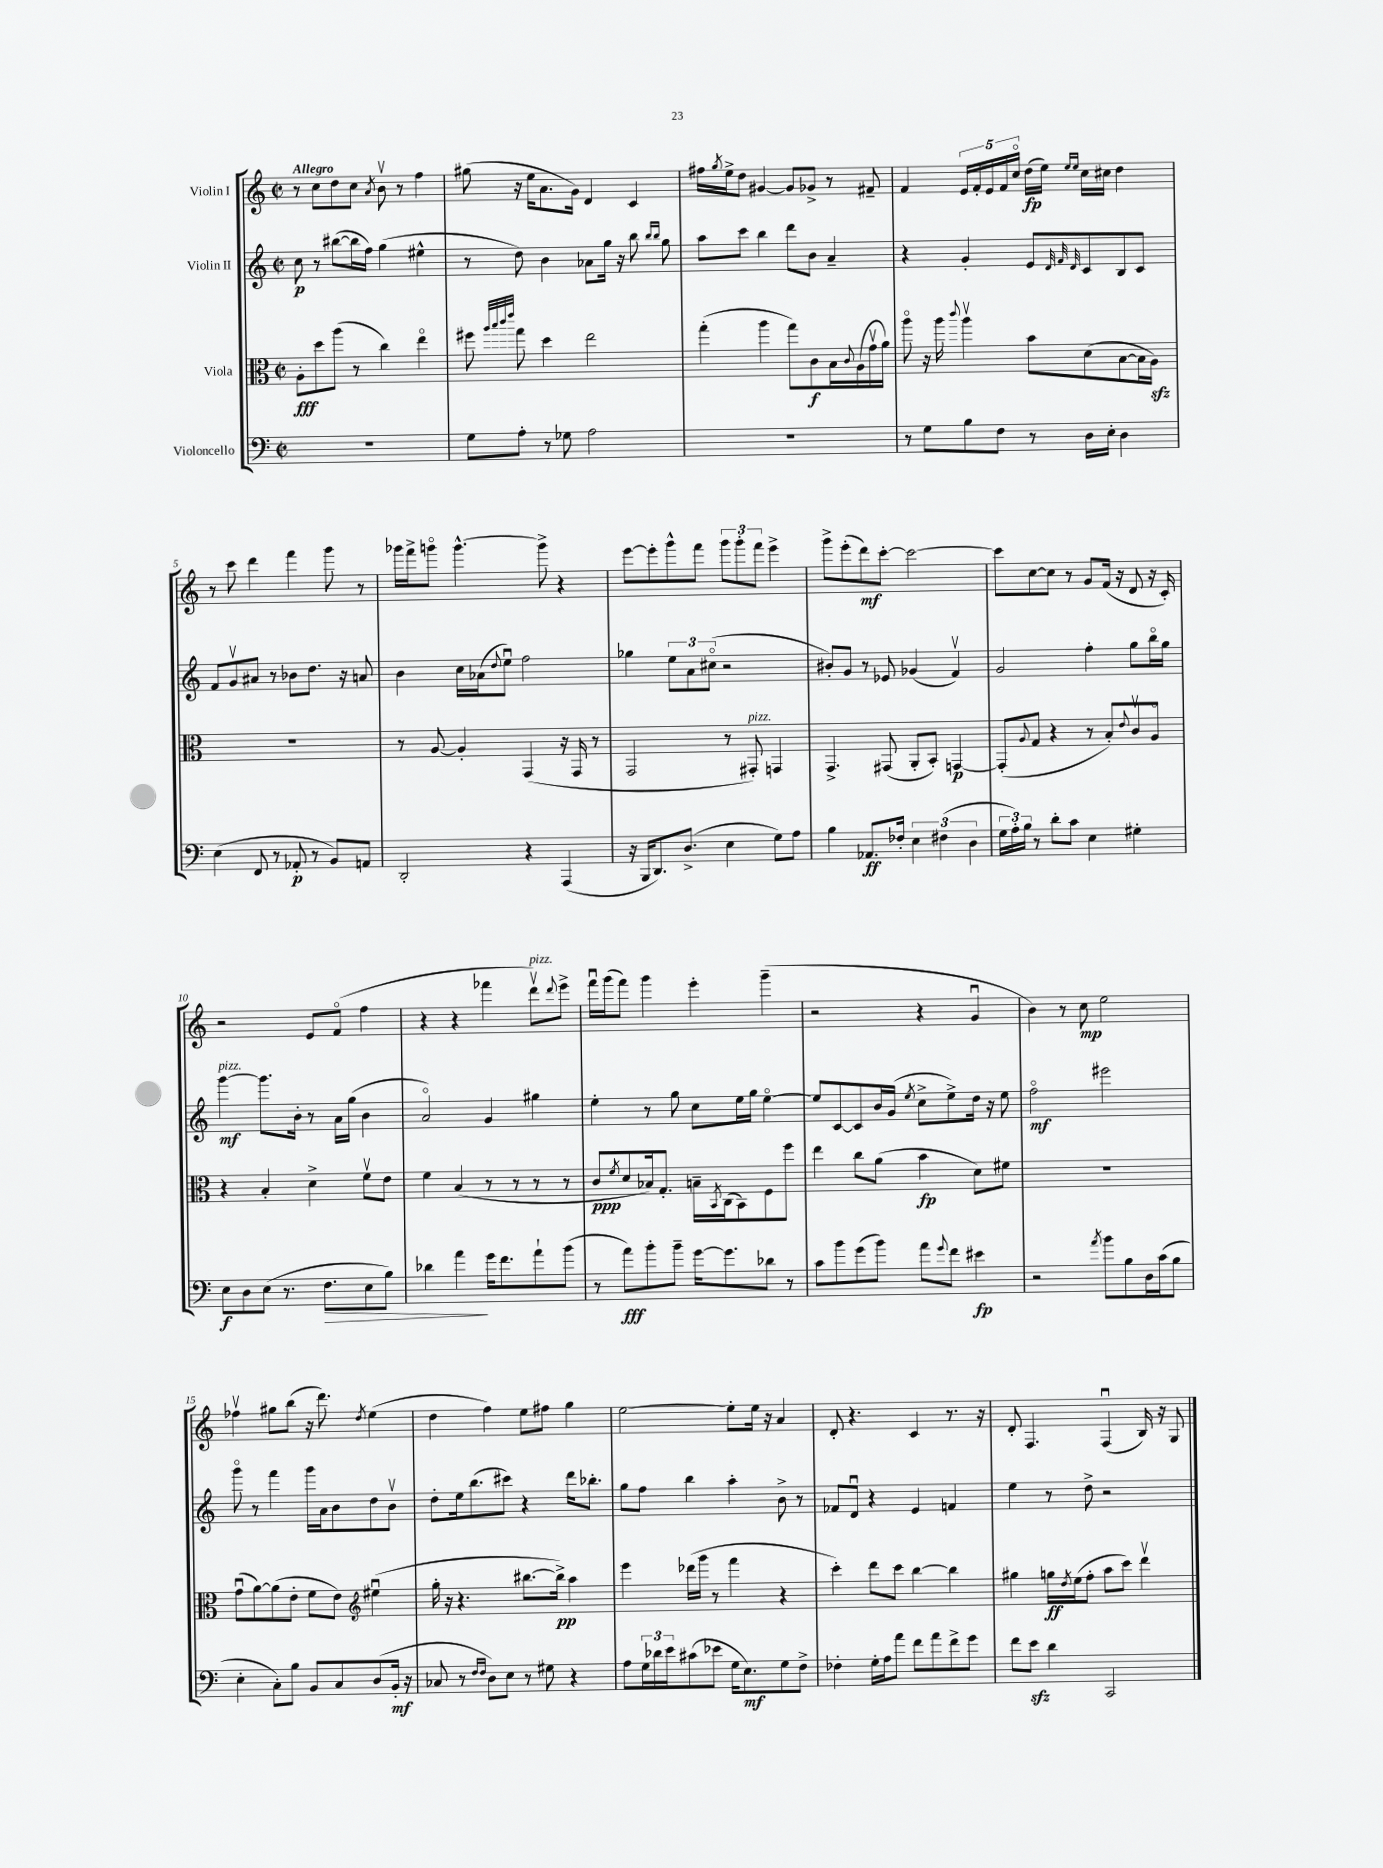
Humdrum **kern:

**kern	**dynam	**kern	**dynam	**kern	**dynam	**kern	**dynam
*part4	*part4	*part3	*part3	*part2	*part2	*part1	*part1
*staff4	*staff4	*staff3	*staff3	*staff2	*staff2	*staff1	*staff1
*I"Violoncello	*	*I"Viola	*	*I"Violin II	*	*I"Violin I	*
*clefF4	*	*clefC3	*	*clefG2	*	*clefG2	*
*k[]	*	*k[]	*	*k[]	*	*k[]	*
*M2/2	*	*M2/2	*	*M2/2	*	*M2/2	*
*met(c|)	*	*met(c|)	*	*met(c|)	*	*met(c|)	*
=1	=1	=1	=1	=1	=1	=1	=1
!	!	!	!	!	!	!LO:TX:a:B:t=Allegro	!
1r	.	8A'\L	fff	8cc\	p	8r	.
.	.	8dd\	.	8r	.	8cc\L	.
.	.	(8aa\J	.	([8bb#X\L	.	8dd\	.
.	.	8r	.	16bb#\L]	.	8cc\J	.
.	.	.	.	16ff\JJ)	.	.	.
.	.	.	.	.	.	8qa/	.
.	.	4cc\)	.	(4gg\	.	8bv\	.
.	.	.	.	.	.	8r	.
.	.	4ee\	.	4ee#X^^\	.	4ff\	.
=2	=2	=2	=2	=2	=2	=2	=2
8G\L	.	8ff#X\	.	8r	.	(8gg#X\	.
.	.	32qqaa/LLL	.	.	.	.	.
.	.	32qqbb/	.	.	.	.	.
.	.	32qqccc/	.	.	.	.	.
.	.	32qqeee/JJJ	.	.	.	.	.
8A'\J	.	8gg\	.	8dd\)	.	16r	.
.	.	.	.	.	.	16ee\KL	.
8r	.	4dd\	.	4b\	.	8.a\	.
8G-X\	.	.	.	.	.	.	.
.	.	.	.	.	.	16g\Jk)	.
2A\	.	2ee\	.	8a-X\L	.	4d/	.
.	.	.	.	16gg\Jk	.	.	.
.	.	.	.	16r	.	.	.
.	.	.	.	8bb\	.	4c/	.
.	.	.	.	16qqbb/LL	.	.	.
.	.	.	.	16qqbb/JJ	.	.	.
.	.	.	.	8gg\	.	.	.
=3	=3	=3	=3	=3	=3	=3	=3
1r	.	(4gg'\	.	8aa\L	.	16ff#X\LL	.
.	.	.	.	.	.	8qgg/	.
.	.	.	.	.	.	16ee^\J	.
.	.	.	.	8ccc\J	.	8dd\J	.
.	.	4aa\	.	4bb\	.	[4g#X/	.
.	.	8gg\L)	.	8ddd\L	.	8g#/L]	.
.	.	8c\	f	8b\J	.	8g-X^/J	.
.	.	16B\L	.	4a~/	.	8r	.
.	.	8qqc/	.	.	.	.	.
.	.	(16A\	.	.	.	.	.
.	.	16gv\	.	.	.	8f#X~/	.
.	.	16a\JJ)	.	.	.	.	.
=4	=4	=4	=4	=4	=4	=4	=4
8r	.	8aa\	.	4r	.	4f/	.
8G\L	.	16r	.	.	.	.	.
.	.	16aa\	.	.	.	.	.
.	.	8qqccc/	.	.	.	.	.
8B\	.	4aav\	.	4g'/	.	20e/LL	.
.	.	.	.	.	.	20f'/	.
.	.	.	.	.	.	20e/	.
8F\J	.	.	.	.	.	.	.
.	.	.	.	.	.	20f/	.
.	.	.	.	.	.	20cc/JJ	.
8r	.	8b\L	.	8e/L	.	(16dd\LL	fp
.	.	.	.	.	.	16ee\JJ)	.
.	.	.	.	32qqd/	.	.	.
.	.	.	.	32qqf/	.	16qqee/LL	.
.	.	.	.	32qqd/	.	16qqee/JJ	.
16D\LL	.	(8d\	.	8c/	.	16cc\LL	.
16E'\JJ	.	.	.	.	.	16cc#X\JJ	.
4D\	.	[8B\	.	8B/	.	4dd\	.
.	.	16B\L]	.	8c/J	.	.	.
.	.	16Azz\JJ)	.	.	.	.	.
!!LO:LB:g=z
=5	=5	=5	=5	=5	=5	=5	=5
(4E\	.	1r	.	8f/L	.	8r	.
.	.	.	.	8gv/	.	8ccc\	.
8FF/	.	.	.	8a#X/J	.	4ddd\	.
8r	.	.	.	8r	.	.	.
8AA-X'/	p	.	.	8b-X\L	.	4fff\	.
8r	.	.	.	8.dd\J	.	.	.
8BB/L)	.	.	.	.	.	8ggg\	.
.	.	.	.	16r	.	.	.
8AAn/J	.	.	.	8an/	.	8r	.
=6	=6	=6	=6	=6	=6	=6	=6
2DD'/	.	8r	.	4b\	.	16ggg-X\LL	.
.	.	.	.	.	.	16fff^\J	.
.	.	[8A/	.	.	.	8gggn\J	.
.	.	4A'/]	.	16cc\LL	.	[4.ggg^^\	.
.	.	.	.	(16a-X\J	.	.	.
.	.	.	.	8qqdd/	.	.	.
.	.	.	.	8eeu\J)	.	.	.
4r	.	(4GG/	.	2ff\	.	.	.
.	.	.	.	.	.	8ggg^\]	.
(4AAA/	.	16r	.	.	.	4r	.
.	.	16GG/	.	.	.	.	.
.	.	8r	.	.	.	.	.
=7	=7	=7	=7	=7	=7	=7	=7
16r	.	2GG/	.	4gg-X\	.	[8eee\L	.
16BBB/KL	.	.	.	.	.	.	.
8.DD/)	.	.	.	.	.	8eee'\]	.
.	.	.	.	12ee\L	.	8ggg^^\	.
(8.D^/J	.	.	.	.	.	.	.
.	.	.	.	12a\	.	.	.
.	.	.	.	.	.	8fff\J	.
.	.	.	.	(12cc#X\J	.	.	.
4E\	.	8r	.	2r	.	12ggg\L	.
.	.	.	.	.	.	12ggg'\	.
!	!	!LO:TX:a:i:t=pizz.	!	!	!	!	!
.	.	8GG#X'/)	.	.	.	.	.
.	.	.	.	.	.	12fff\J	.
8G\L)	.	4GGn/	.	.	.	4eee^\	.
8A\J	.	.	.	.	.	.	.
=8	=8	=8	=8	=8	=8	=8	=8
4B\	.	4.GG^/	.	8b#X'/L)	.	8ggg^\L	.
.	.	.	.	8g/J	.	(8eee'\	.
8.AA-X/L	ff	.	.	8r	.	8ddd\)	mf
.	.	(8GG#X/	.	8e-X/	.	[8ccc'\J	.
16F-X'/Jk	.	.	.	.	.	.	.
6E\	.	8AA'/L	.	(4g-X/	.	2ccc\_	.
.	.	8BB'/J)	.	.	.	.	.
(6F#X\	.	.	.	.	.	.	.
.	.	[4GGn/	p	4fv/)	.	.	.
6D\	.	.	.	.	.	.	.
=9	=9	=9	=9	=9	=9	=9	=9
24G\LL	.	(8GG'/L]	.	2g/	.	8ccc\L]	.
24A'\)	.	.	.	.	.	.	.
24B\JJ	.	.	.	.	.	.	.
.	.	8qqA/	.	.	.	.	.
8r	.	8G/J	.	.	.	[8cc\	.
8d'\L	.	4r	.	.	.	8cc\J]	.
8c\J	.	.	.	.	.	8r	.
4E\	.	8r	.	4ff'\	.	8g/L	.
.	.	8B'/L)	.	.	.	(16f/Jk	.
.	.	.	.	.	.	16r	.
.	.	8qqe/	.	.	.	.	.
4G#X'\	.	8cv/	.	8gg\L	.	8d/	.
.	.	8A/J	.	16bb\L	.	16r	.
.	.	.	.	16gg\JJ	.	16c'/)	.
!!LO:LB:g=z
=10	=10	=10	=10	=10	=10	=10	=10
!	!	!	!	!LO:TX:a:i:t=pizz.	!	!	!
8E\L	f	4r	.	[4ggg\	mf	2r	.
8D\	.	.	.	.	.	.	.
(8E\J	.	4B'/	.	8.ggg\L]	.	.	.
8.r	.	.	.	.	.	.	.
.	.	.	.	16b'\Jk	.	.	.
.	.	4d^\	.	8r	.	8e/L	.
!	!LO:HP:b	!	!	!	!	!	!
8.F\L	>	.	.	.	.	.	.
.	.	.	.	16a\LL	.	(8f/J	.
.	.	.	.	(16gg\JJ	.	.	.
8E\	.	8fv\L	.	4b\	.	4ff\	.
8B\J)	.	8e\J	.	.	.	.	.
=11	=11	=11	=11	=11	=11	=11	=11
4d-X\	.	4f\	.	2a/)	.	4r	.
4a\	.	(4B/	.	.	.	4r	.
16g\KL	]	8r	.	4g/	.	4fff-X\	.
8.f\	.	.	.	.	.	.	.
.	.	8r	.	.	.	.	.
!	!	!	!	!	!	!LO:TX:a:i:t=pizz.	!
8a`\	.	8r	.	4gg#X\	.	8dddv\L)	.
.	.	.	.	.	.	8qqddd/	.
(8b\J	.	8r	.	.	.	8eee^\J	.
=12	=12	=12	=12	=12	=12	=12	=12
8r	.	8c/L	ppp	4ee'\	.	16fffu\LL	.
.	.	.	.	.	.	(16ggg\J	.
.	.	8qf/	.	.	.	.	.
8a\L)	fff	8d/	.	.	.	8fff\J)	.
8b'\	.	16B-X/k)	.	8r	.	4ggg\	.
.	.	8.G'/J	.	.	.	.	.
8b~\J	.	.	.	8gg\	.	.	.
[16g\KL	.	16Bn~\LL	.	8cc\L	.	4eee'\	.
.	.	8qBB/	.	.	.	.	.
8.g\]	.	(16C\J	.	.	.	.	.
.	.	8BB\)	.	16ee\L	.	.	.
.	.	.	.	16gg\JJ	.	.	.
8d-X\J	.	8F\	.	[4ee\	.	(4ggg~\	.
8r	.	8ff\J	.	.	.	.	.
=13	=13	=13	=13	=13	=13	=13	=13
8c\L	.	4ee\	.	8ee/L]	.	2r	.
8b\	.	.	.	[8c/	.	.	.
(8g\	.	8cc\L	.	8c/]	.	.	.
8b\J)	.	(8a\J	.	16b/L	.	.	.
.	.	.	.	(16g/JJ	.	.	.
.	.	.	.	8qee/	.	.	.
8a\L	.	4b\	fp	8cc^\L	.	4r	.
8qqg/	.	.	.	.	.	.	.
8f\J	.	.	.	8ee^\)	.	.	.
4e#X\	fp	8d\L)	.	16dd\Jk	.	4gu/	.
.	.	.	.	16r	.	.	.
.	.	8f#X\J	.	8ee\	.	.	.
=14	=14	=14	=14	=14	=14	=14	=14
2r	.	1r	.	2ff\	mf	4b\)	.
.	.	.	.	.	.	8r	.
.	.	.	.	.	.	8cc\	mp
8qa/	.	.	.	.	.	.	.
8b\L	.	.	.	2eee#X\	.	2ee\	.
8B\	.	.	.	.	.	.	.
16D\L	.	.	.	.	.	.	.
(16c\J	.	.	.	.	.	.	.
8B\J	.	.	.	.	.	.	.
!!LO:LB:g=z
=15	=15	=15	=15	=15	=15	=15	=15
4E'\	.	(8gu\L	.	8ggg\	.	4ff-Xv\	.
.	.	[8a\)	.	8r	.	.	.
8C'\L)	.	(8a\]	.	4fff\	.	8gg#X\L	.
8B\J	.	8e'\J	.	.	.	(8bb\J	.
8BB/L	.	8f\L	.	16ggg\LL	.	16r	.
.	.	.	.	16a\J	.	8.ddd\)	.
8C/	.	8e\J)	.	8b\	.	.	.
*	*	*clefG2	*	*	*	*	*
.	.	.	.	.	.	8qdd/	.
(8D/	.	(4ee#Xu\	.	8dd\	.	(4ee\	.
16BB'/Jk	mf	.	.	8bv\J	.	.	.
16r	.	.	.	.	.	.	.
=16	=16	=16	=16	=16	=16	=16	=16
8C-X/	.	16gg'\	.	8dd'\L	.	4dd\	.
.	.	16r	.	.	.	.	.
8r	.	4.r	.	16ee\k	.	.	.
.	.	.	.	(8.bb\	.	.	.
16qqF/LL	.	.	.	.	.	.	.
16qqF/JJ	.	.	.	.	.	.	.
8D\L)	.	.	.	.	.	4ff\)	.
8E\J	.	.	.	8ccc#X\J)	.	.	.
8r	.	[8.bb#X\L	.	4r	.	8ee\L	.
8G#X\	.	.	.	.	.	8ff#X\J	.
.	.	16bb#^\Jk])	pp	.	.	.	.
4r	.	4aa\	.	16ddd\KL	.	4gg\	.
.	.	.	.	8.bb-X'\J	.	.	.
=17	=17	=17	=17	=17	=17	=17	=17
8A\L	.	4eee\	.	8gg\L	.	[2ee\	.
24G\L	.	.	.	8ff\J	.	.	.
24d-X\	.	.	.	.	.	.	.
24e\J	.	.	.	.	.	.	.
(8c#X\	.	(16ddd-X\LL	.	4bb\	.	.	.
.	.	16ggg\JJ	.	.	.	.	.
8e-X\J	.	8r	.	.	.	.	.
16G\KL	.	4fff\	.	4aa'\	.	8ee'\L]	.
8.E\)	mf	.	.	.	.	.	.
.	.	.	.	.	.	16ee\Jk	.
.	.	.	.	.	.	16r	.
8G\	.	4r	.	8b^\	.	4a/	.
8F^\J	.	.	.	8r	.	.	.
=18	=18	=18	=18	=18	=18	=18	=18
4F-X'\	.	4ccc'\)	.	8f-X/L	.	8d'/	.
.	.	.	.	8du/J	.	4.r	.
16G'\LL	.	8ddd\L	.	4r	.	.	.
16A\J	.	.	.	.	.	.	.
8a\J	.	8ccc\J	.	.	.	.	.
8f\L	.	[4bb\	.	4e/	.	4c/	.
8a\	.	.	.	.	.	.	.
8f^\	.	4bb\]	.	4fn/	.	8.r	.
8g\J	.	.	.	.	.	.	.
.	.	.	.	.	.	16r	.
=19	=19	=19	=19	=19	=19	=19	=19
8f\L	.	4gg#X\	.	4ee\	.	8d'/	.
8ezz\J	.	.	.	.	.	4.F/	.
4d\	.	16ggn\LL	ff	8r	.	.	.
.	.	8qdd/	.	.	.	.	.
.	.	(16ee\J	.	.	.	.	.
.	.	8ff'\J	.	8dd^\	.	.	.
2CC/	.	8aa\L	.	2r	.	(4Fu/	.
.	.	8ccc\J)	.	.	.	.	.
.	.	4dddv\	.	.	.	16B/)	.
.	.	.	.	.	.	16r	.
.	.	.	.	.	.	8G/	.
==	==	==	==	==	==	==	==
*-	*-	*-	*-	*-	*-	*-	*-
